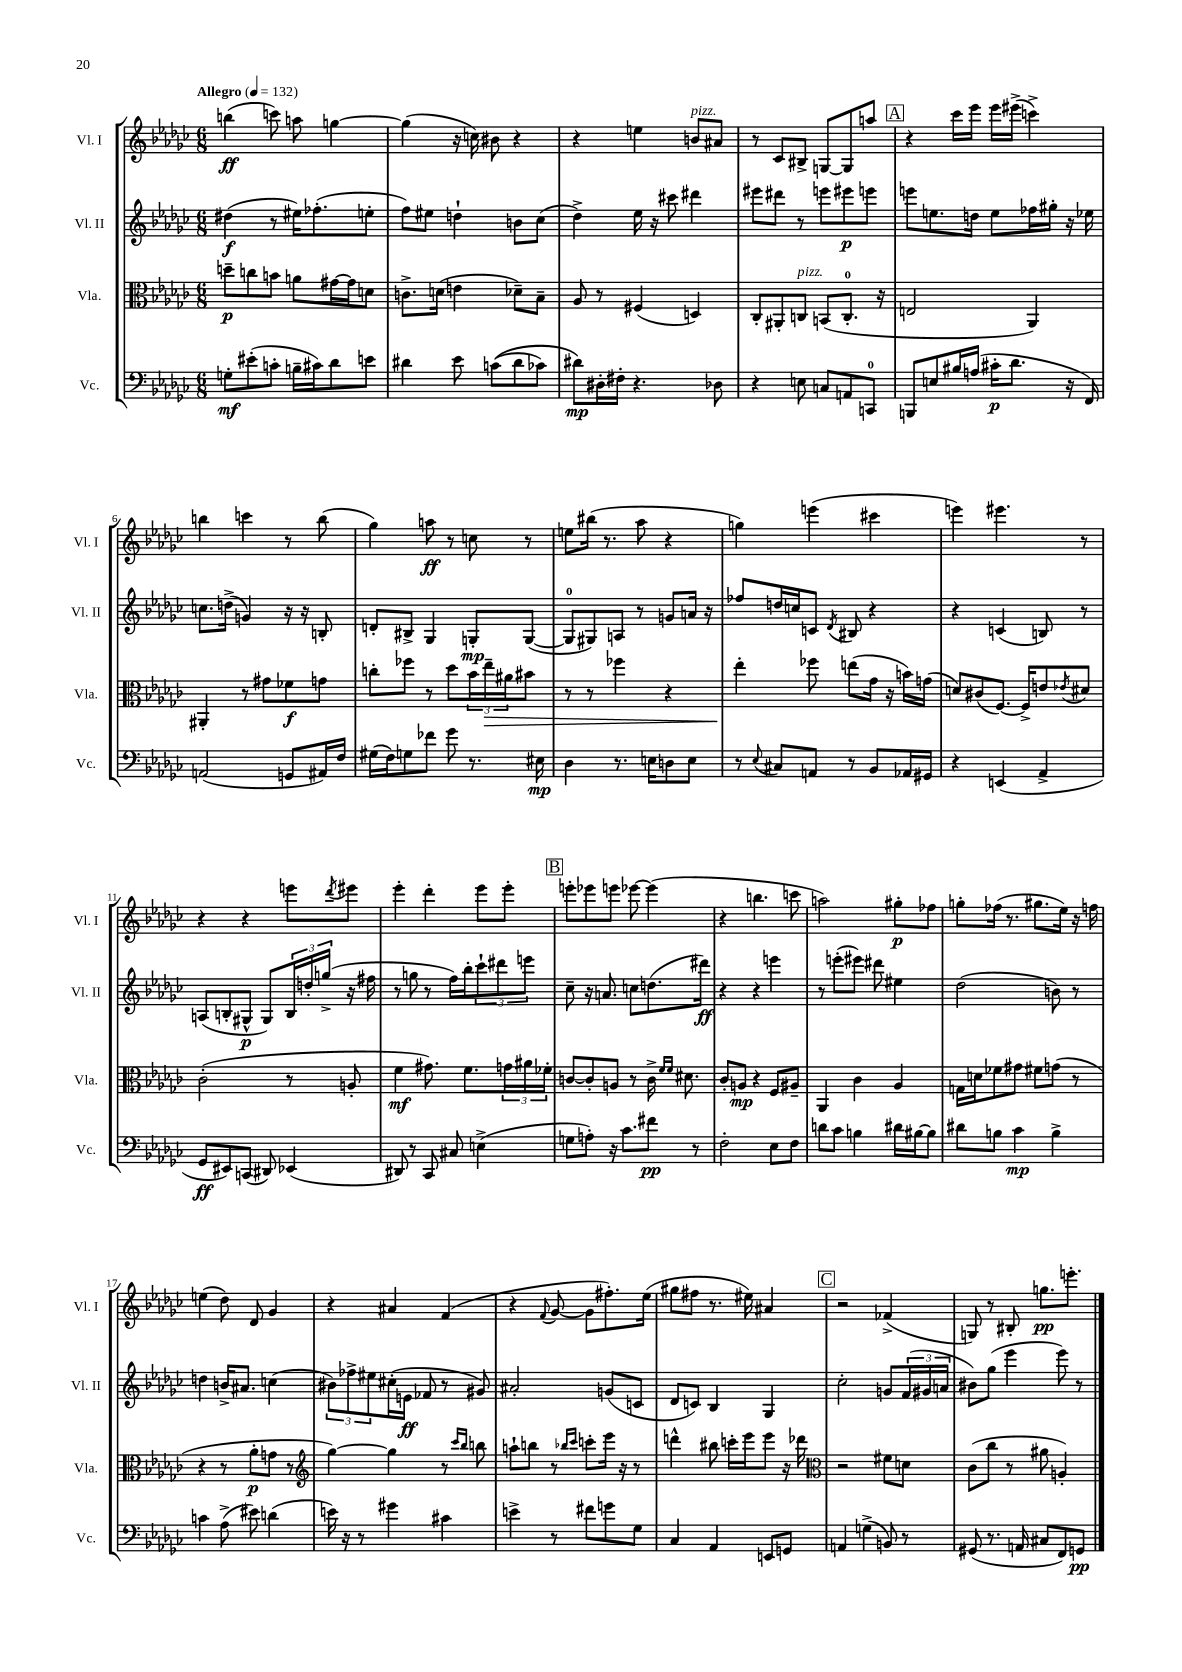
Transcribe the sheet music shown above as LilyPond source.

<<
\new StaffGroup <<
\new Staff = "s0" \with { instrumentName = "Vl. I" shortInstrumentName = "Vl. I" } {
    \clef treble \key ges \major \numericTimeSignature \time 6/8 \tempo "Allegro" 4 = 132
    b''4\ff( c'''8) a''8 g''4~ |
    g''4( r16 c''16) bis'8 r4 |
    r4 e''4 b'8^\markup { \italic "pizz." } ais'8 |
    r8 ces'8 bis8-> g8~ g8 a''8 |
    \mark \markup { \box "A" } r4 ces'''16 ees'''16 ees'''16 eis'''16->( c'''4->) |
    b''4 c'''4 r8 b''8( |
    ges''4) a''8\ff r8 c''8 r8 |
    e''8 bis''16( r8. aes''8 r4 |
    g''4) e'''4( cis'''4 |
    e'''4) eis'''4. r8 |
    r4 r4 e'''8 \acciaccatura { des'''8 } eis'''8 |
    ees'''4-. des'''4-. ees'''8 ees'''8-. |
    \mark \markup { \box "B" } e'''8-. ees'''8 e'''8 ees'''8~ ees'''4( |
    r4 b''4. c'''8 |
    a''2) gis''8-.\p fes''8 |
    g''8-. fes''16( r8. gis''8. ees''16) r16 f''16 |
    e''4( des''8) des'8 ges'4 |
    r4 ais'4 f'4( |
    r4 \appoggiatura { f'8 } ges'8~ ges'8 fis''8.-.) ees''16( |
    gis''8 fis''8 r8. eis''16) ais'4 |
    \mark \markup { \box "C" } r2 fes'4->( |
    g8) r8 bis8-. g''8.\pp e'''8.-. \bar "|." |
}
\new Staff = "s1" \with { instrumentName = "Vl. II" shortInstrumentName = "Vl. II" } {
    \clef treble \key ges \major \numericTimeSignature \time 6/8
    dis''4\f( r8 eis''16) fes''8.-.( e''8-. |
    f''8) eis''8 d''4-! b'8 ces''8( |
    des''4->) ees''16 r16 cis'''8 dis'''4 |
    eis'''8 dis'''8 r8 e'''8 eis'''8\p e'''8 |
    \mark \markup { \box "A" } e'''8 e''8. d''16 e''8 fes''16 gis''16-. r16 ees''16 |
    c''8. d''16->( g'4) r16 r16 b8-. |
    d'8-. bis8-> ges4 g8-.\mp g8~( |
    g8-0 gis8) a8 r8 g'8 a'16 r16 |
    fes''8 d''16 c''16 c'8 \acciaccatura { des'8 } bis8 r4 |
    r4 c'4( b8) r8 |
    a8( b8-. gis8-^\p gis8) \tuplet 3/2 { b16 d''16-. g''16->( } r16 fis''16 |
    r8 g''8 r8 f''16) bes''16-. \tuplet 3/2 { ces'''8-! dis'''8 e'''8 } |
    \mark \markup { \box "B" } ces''8-- r16 a'8. c''8 d''8.( dis'''16\ff) |
    r4 r4 e'''4 |
    r8 e'''8-.( eis'''8) dis'''8 eis''4 |
    des''2( b'8) r8 |
    d''4 b'16-> ais'8. c''4( |
    \tuplet 3/2 { bis'8) fes''8-> eis''8 } cis''16-.( e'16\ff fes'8 r8 gis'8) |
    ais'2-. g'8( c'8 |
    des'8 c'8) bes4 ges4 |
    \mark \markup { \box "C" } ces''2-. g'8 \tuplet 3/2 { f'16( gis'16 a'16 } |
    bis'8) ges''8( ees'''4 ees'''8) r8 \bar "|." |
}
\new Staff = "s2" \with { instrumentName = "Vla." shortInstrumentName = "Vla." } {
    \clef alto \key ges \major \numericTimeSignature \time 6/8
    d''8--\p c''8 b'8 a'8 gis'16~ gis'16 d'8 |
    c'8.-> d'16( e'4 des'8--) bes8-- |
    aes8 r8 fis4( d4) |
    ces8-. ais,8-. c8^\markup { \italic "pizz." } b,8( c8.-0-. r16 |
    \mark \markup { \box "A" } e2 aes,4) |
    ais,4-. r8 gis'8 fes'8\f g'8 |
    c''8-. fes''8 r8 des''8 \tuplet 3/2 { bes'16 ees''16--\> ais'16 } bis'8 |
    r8 r8 fes''4 r4 |
    ees''4-.\! fes''8 e''8( ges'16 r16 b'16) g'16( |
    d'8) cis'8( f8.~) f16-> e'8 \acciaccatura { ees'8 } dis'8 |
    ces'2-.( r8 a8-. |
    f'4\mf gis'8.) f'8. \tuplet 3/2 { g'16 ais'16 fes'16-. } |
    \mark \markup { \box "B" } c'8~ c'8-. a8 r8 c'16-> \grace { f'16 f'16 } dis'8. |
    ces'8-. a8\mp r4 f8 ais8-- |
    aes,4 ces'4 aes4 |
    g16 d'16 fes'8 gis'8 fis'8 g'8( r8 |
    r4 r8 aes'8-.\p g'8 r8 |
    \clef treble ges''4~) ges''4 r8 \grace { ces'''16 bes''16 } b''8 |
    a''8-! b''8 r8 \grace { bes''16 ces'''16 } c'''8-. ees'''16 r16 r8 |
    d'''4-^ bis''8 c'''16-. ees'''16 ees'''8 r16 des'''16 |
    \mark \markup { \box "C" } \clef alto r2 fis'8 d'8 |
    ces'8( ces''8 r8 ais'8 a4-.) \bar "|." |
}
\new Staff = "s3" \with { instrumentName = "Vc." shortInstrumentName = "Vc." } {
    \clef bass \key ges \major \numericTimeSignature \time 6/8
    g8-.\mf eis'8-.( c'8-. b16-- cis'16) des'8 e'8 |
    dis'4 ees'8 c'8(\( dis'8 ces'8) |
    dis'8\mp\) dis16-. fis16-. r4. des8 |
    r4 e8 c8 a,8 c,8-0 |
    \mark \markup { \box "A" } b,,8 e8 bis16 a16( cis'16-.\p des'8. r16 f,16) |
    a,2( g,8 ais,16) f16 |
    gis16( f16) g8 fes'8 ges'8 r8. eis16\mp |
    des4 r8. e16 d8 e8 |
    r8 \appoggiatura { ees8 } cis8 a,8 r8 bes,8 aes,16 gis,16 |
    r4 e,4( aes,4-> |
    ges,8\ff eis,8) c,8( dis,8) ees,4( |
    dis,8) r8 ces,8 cis8 e4->( |
    \mark \markup { \box "B" } g8 a8-.) r16 ces'8. fis'8\pp r8 |
    f2-. ees8 f8 |
    d'8 ces'8 b4 dis'16 bis16~ bis8 |
    dis'8 b8 ces'4\mp b4-> |
    c'4 aes8->( eis'8) d'4( |
    e'16) r16 r8 gis'4 cis'4 |
    e'4-> r8 fis'8 g'8 ges8 |
    ces4 aes,4 e,8 g,8 |
    \mark \markup { \box "C" } a,4 g4->( b,8) r8 |
    gis,8( r8. a,16 cis8 f,8) g,8\pp \bar "|." |
}
>>
>>
